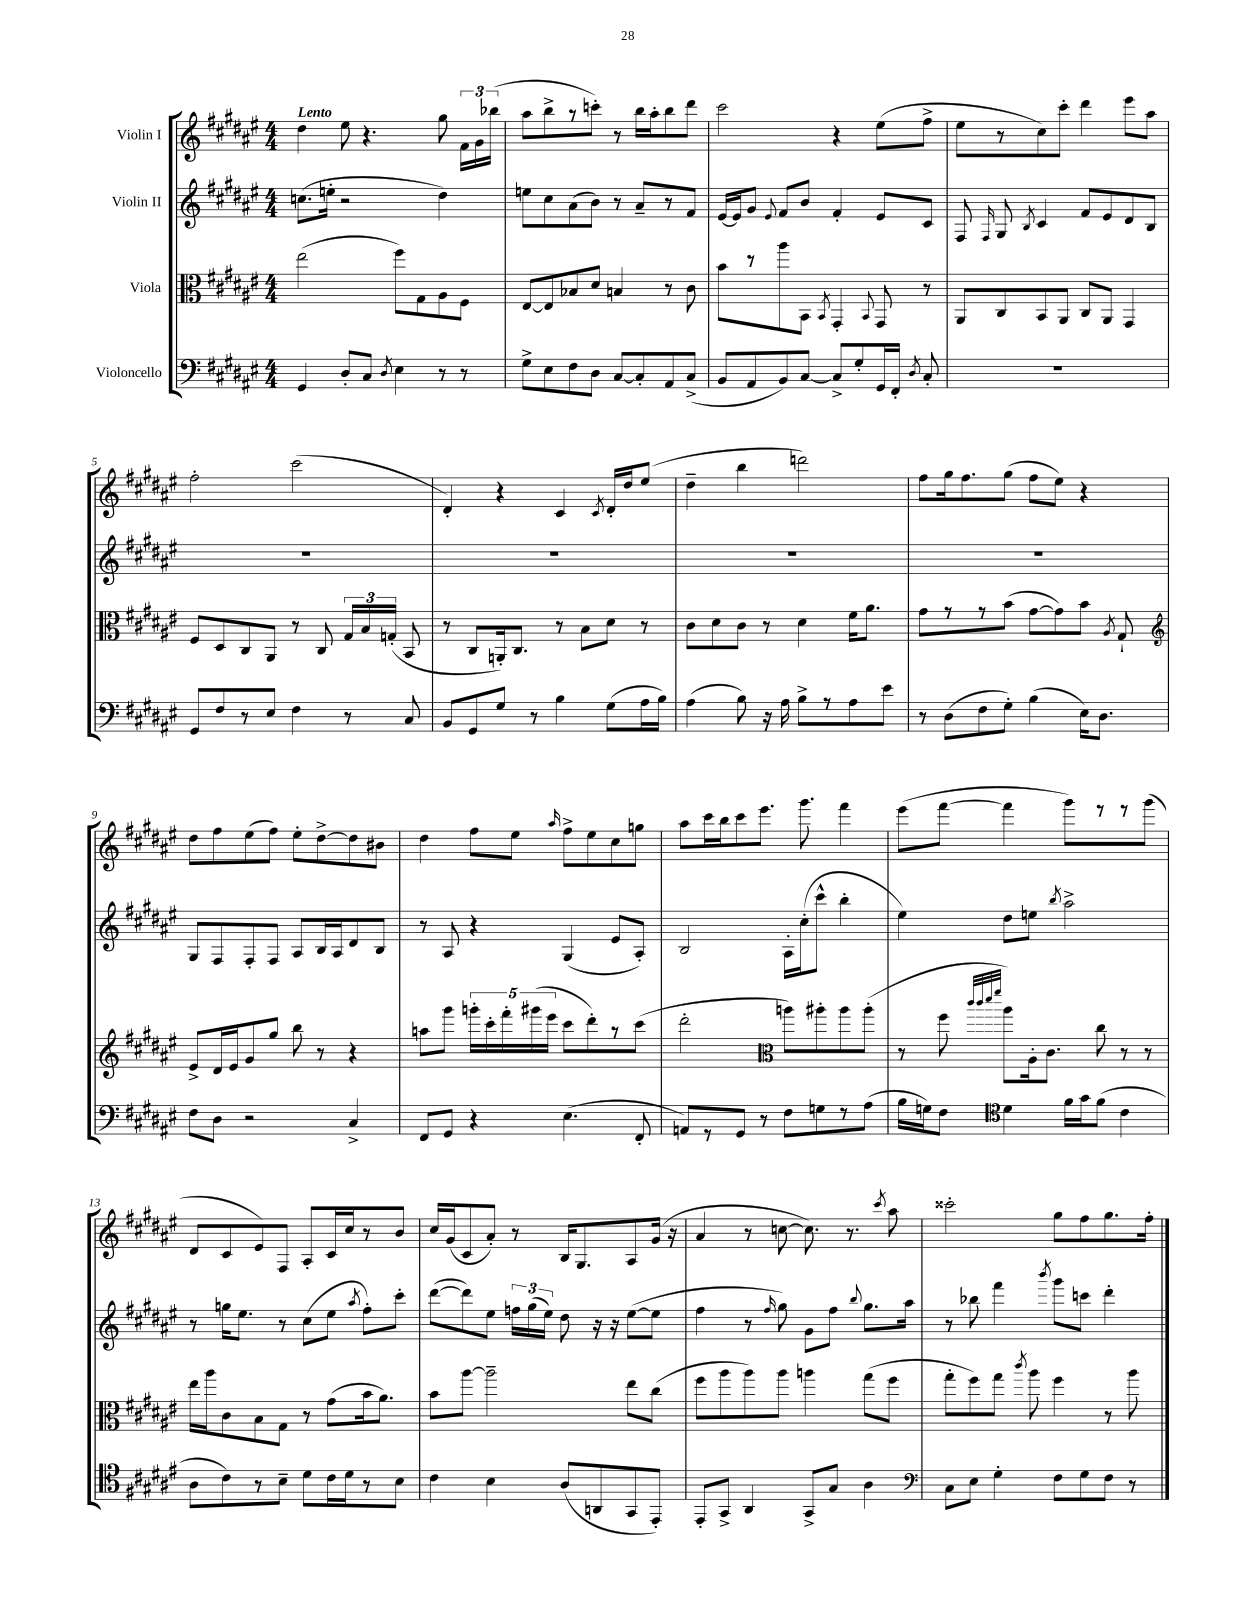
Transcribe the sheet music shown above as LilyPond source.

<<
\new StaffGroup <<
\new Staff = "s0" \with { instrumentName = "Violin I" } {
    \clef treble \key fis \major \numericTimeSignature \time 4/4 \tempo "Lento"
    \autoBeamOff dis''4 eis''8 r4. gis''8 \tuplet 3/2 { fis'16[ gis'16 bes''16]( } |
    ais''8[ b''8-> r8 c'''8]-.) r8 b''16[ ais''16-. b''8 dis'''8] |
    cis'''2 r4 eis''8[( fis''8]-> |
    eis''8[ r8 cis''8) cis'''8]-. dis'''4 eis'''8[ ais''8] |
    fis''2-. cis'''2( |
    dis'4-.) r4 cis'4 \acciaccatura { cis'8 } dis'16[-. dis''16 eis''8]( |
    dis''4-- b''4 d'''2) |
    fis''8[ gis''16 fis''8. gis''8]( fis''8[ eis''8]) r4 |
    dis''8[ fis''8 eis''8( fis''8]) eis''8[-. dis''8~-> dis''8 bis'8] |
    dis''4 fis''8[ eis''8] \grace { ais''16 } fis''8[-> eis''8 cis''8 g''8] |
    ais''8[ cis'''16 b''16 cis'''8 eis'''8.] gis'''8. fis'''4 |
    eis'''8[( fis'''8]~ fis'''4 gis'''8[) r8 r8 gis'''8]( |
    dis'8[ cis'8 eis'8) fis8] ais8[-. cis'16 cis''16 r8 b'8] |
    cis''16[ gis'16( cis'8 ais'8]-.) r8 b16[ gis8. ais8 gis'16]( r16 |
    ais'4 r8 c''8~ c''8.) r8. \acciaccatura { cis'''8 } ais''8 |
    cisis'''2-. gis''8[ fis''8 gis''8. fis''16]-. \bar "|." |
}
\new Staff = "s1" \with { instrumentName = "Violin II" } {
    \clef treble \key fis \major \numericTimeSignature \time 4/4
    \autoBeamOff c''8.[( e''16]-. r2 dis''4) |
    e''8[ cis''8 ais'8( b'8]) r8 ais'8[-- r8 fis'8] |
    eis'16[~ eis'16 gis'8] \appoggiatura { eis'8 } fis'8[ b'8] fis'4-. eis'8[ cis'8] |
    fis8 \grace { fis16 } gis8 \acciaccatura { b8 } cis'4 fis'8[ eis'8 dis'8 b8] |
    R1 |
    R1 |
    R1 |
    R1 |
    gis8[ fis8 fis8-. fis8] ais8[ b16 ais16 dis'8 b8] |
    r8 ais8 r4 gis4( eis'8[ ais8]-.) |
    b2 ais16[-. cis''16-.( cis'''8]-^ b''4-. |
    eis''4) dis''8[ e''8] \acciaccatura { b''8 } ais''2-> |
    r8 g''16[ eis''8.] r8 cis''8[( eis''8] \acciaccatura { ais''8 } fis''8[-.) cis'''8]-. |
    dis'''8[~( dis'''8) eis''8] \tuplet 3/2 { f''16[ gis''16( eis''16]) } dis''8 r16 r16 eis''8[~( eis''8] |
    fis''4 r8 \grace { fis''16 } gis''8) gis'8[ fis''8] \appoggiatura { b''8 } gis''8.[ ais''16] |
    r8 bes''8 fis'''4 \acciaccatura { b'''8 } gis'''8[ c'''8] dis'''4-. \bar "|." |
}
\new Staff = "s2" \with { instrumentName = "Viola" } {
    \clef alto \key fis \major \numericTimeSignature \time 4/4
    \autoBeamOff eis''2( fis''8[) gis8 ais8 fis8] |
    eis8[~ eis8 bes8 dis'8] b4 r8 cis'8 |
    b'8[ r8 ais''8 b,8] \acciaccatura { b,8 } gis,4-. \appoggiatura { b,8 } gis,8 r8 |
    ais,8[ cis8 b,8 ais,8] cis8[ ais,8] gis,4 |
    fis8[ dis8 cis8 ais,8] r8 cis8 \tuplet 3/2 { gis16[ b16 g16]-.( } b,8 |
    r8 cis8[ a,16-.) cis8.] r8 b8[ dis'8] r8 |
    cis'8[ dis'8 cis'8] r8 dis'4 fis'16[ ais'8.] |
    gis'8[ r8 r8 b'8]( gis'8[~ gis'8) b'8] \acciaccatura { ais8 } gis8-! |
    \clef treble eis'8[-> dis'16 eis'16 gis'8 gis''8] b''8 r8 r4 |
    a''8[ gis'''8] \tuplet 5/4 { g'''16[-. cis'''16-. fis'''16-. gis'''16( eis'''16] } cis'''8[ dis'''8-.) r8 cis'''8]( |
    dis'''2-. \clef alto a''8[) ais''8-. ais''8 ais''8]-.( |
    r8 fis''8 \grace { cis'''32[ cis'''32 dis'''32 fis'''32] } ais''8[) ais16-. cis'8.] cis''8 r8 r8 |
    eis''16[ ais''16 cis'8 b8 gis8] r8 gis'8[( b'16 ais'8.]) |
    b'8[ ais''8]~ ais''2-- eis''8[ cis''8]( |
    fis''8[ ais''8 ais''8) ais''8] a''4 gis''8[( fis''8] |
    gis''8[-. fis''8) gis''8] \acciaccatura { cis'''8 } ais''8 fis''4 r8 ais''8 \bar "|." |
}
\new Staff = "s3" \with { instrumentName = "Violoncello" } {
    \clef bass \key fis \major \numericTimeSignature \time 4/4
    \autoBeamOff gis,4 dis8[-. cis8] \acciaccatura { dis8 } eis4 r8 r8 |
    gis8[-> eis8 fis8 dis8] cis8[~ cis8-. ais,8 cis8]->( |
    b,8[ ais,8 b,8) cis8]~ cis8[-> gis8-. gis,16 fis,16]-. \acciaccatura { dis8 } cis8-. |
    R1 |
    gis,8[ fis8 r8 eis8] fis4 r8 cis8 |
    b,8[ gis,8 gis8] r8 b4 gis8[( ais16 b16]) |
    ais4( b8) r16 ais16 b8[-> r8 ais8 eis'8] |
    r8 dis8[( fis8 gis8]-.) b4( eis16[) dis8.] |
    fis8[ dis8] r2 cis4-> |
    fis,8[ gis,8] r4 eis4.( fis,8-. |
    a,8[) r8 gis,8] r8 fis8[ g8 r8 ais8]( |
    b16[ g16) fis8] \clef tenor dis'4 fis'16[ gis'16 fis'8]( cis'4 |
    ais8[ cis'8) r8 b8]-- dis'8[ cis'16 dis'16 r8 b8] |
    cis'4 b4 ais8[( a,8 gis,8 eis,8]-.) |
    eis,8[-. gis,8]-> ais,4 gis,8[-> gis8] ais4 |
    \clef bass cis8[ eis8] gis4-. fis8[ gis8 fis8] r8 \bar "|." |
}
>>
>>
